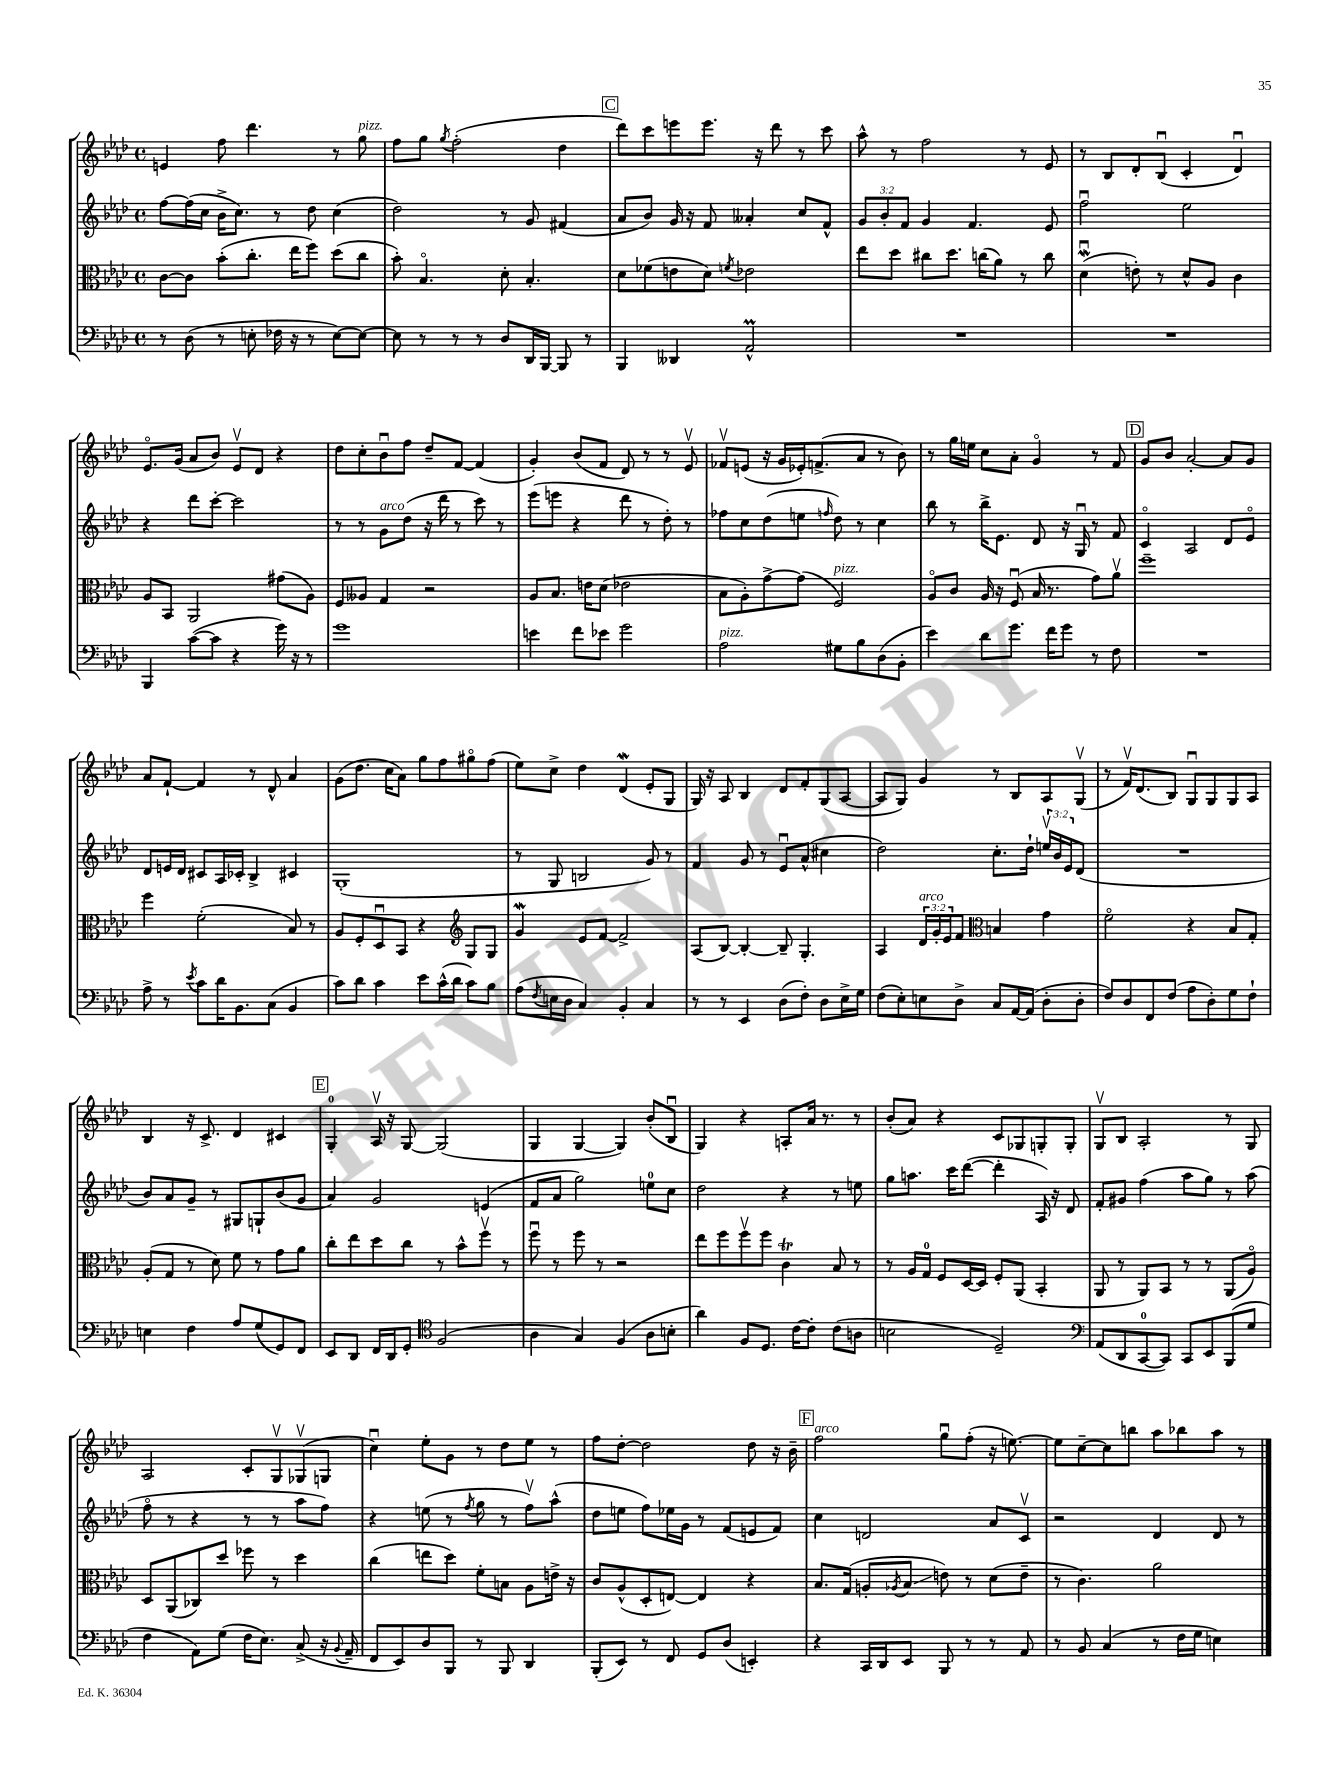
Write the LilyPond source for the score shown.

<<
\new StaffGroup <<
\new Staff = "s0" {
    \clef treble \key aes \major \defaultTimeSignature \time 4/4
    e'4 f''8 des'''4. r8 g''8^\markup { \italic "pizz." } |
    f''8 g''8 \acciaccatura { g''8 } f''2-.( des''4 |
    \mark \markup { \box "C" } des'''8) c'''8 e'''8 e'''8. r16 des'''8 r8 c'''8 |
    aes''8-^ r8 f''2 r8 ees'8 |
    r8 bes8 des'8-. bes8\downbow( c'4-. des'4\downbow) |
    ees'8.\flageolet g'16( aes'8 bes'8) ees'8\upbow des'8 r4 |
    des''8 c''8-. bes'8\downbow f''8 des''8-- f'8~ f'4( |
    g'4-.) bes'8( f'8 des'8) r8 r8 ees'8\upbow |
    fes'8\upbow e'8( r16 g'16 ees'16-.) f'8.->( aes'8 r8 bes'8) |
    r8 g''16 e''16 c''8 aes'8-. g'4\flageolet r8 f'8 |
    \mark \markup { \box "D" } g'8 bes'8 aes'2~-. aes'8 g'8 |
    aes'8 f'8~-! f'4 r8 des'8-^ aes'4 |
    g'8( des''8. c''16 aes'8) g''8 f''8 gis''8\flageolet f''8( |
    ees''8) c''8-> des''4 des'4\mordent( ees'8-. g8 |
    g16) r16 aes8 bes4 des'8 f'8-. g8( aes8~ |
    aes8 g8) g'4 r8 bes8 aes8 g8\upbow( |
    r8 f'16\upbow) des'8.( bes8) g8\downbow g8 g8 aes8 |
    bes4 r16 c'8.-> des'4 cis'4 |
    \mark \markup { \box "E" } g4-0-. aes16\upbow r16 g8~ g2( |
    g4 g4~ g4) bes'8-.( bes8\downbow |
    g4) r4 a8-. aes'16 r8. r8 |
    bes'8-.( aes'8) r4 c'8 ges8 g8-. g8-. |
    g8\upbow bes8 aes2-. r8 g8 |
    aes2 c'8-. g8\upbow ges8\upbow( g8 |
    c''4\downbow) ees''8-. g'8 r8 des''8 ees''8 r8 |
    f''8 des''8~-. des''2 des''8 r16 bes'16-- |
    \mark \markup { \box "F" } f''2^\markup { \italic "arco" } g''8\downbow f''8-.( r16 e''8.~) |
    e''8 c''8~-- c''8 b''8 aes''8 bes''8 aes''8 r8 \bar "|." |
}
\new Staff = "s1" {
    \clef treble \key aes \major \defaultTimeSignature \time 4/4 \override Staff.TupletNumber.text = #tuplet-number::calc-fraction-text
    f''8~ f''16( c''16 bes'16-> c''8.) r8 des''8 c''4( |
    des''2) r8 g'8 fis'4( |
    \mark \markup { \box "C" } aes'8 bes'8) g'16 r16 f'8 aeses'4-. c''8 f'8-^ |
    \tuplet 3/2 { g'8 bes'8-. f'8 } g'4 f'4. ees'8 |
    f''2\downbow ees''2 |
    r4 des'''8 c'''8~-. c'''2 |
    r8 r8 g'8^\markup { \italic "arco" } des''8( r16 des'''16 r8 c'''8) r8 |
    ees'''8( e'''8 r4 des'''8 r8 des''8-.) r8 |
    fes''8 c''8 des''8( e''8 \grace { f''16 } des''8) r8 c''4 |
    bes''8 r8 bes''16-> ees'8. des'8 r16 g16\downbow r8 f'8 |
    \mark \markup { \box "D" } c'4\flageolet aes2 des'8 ees'8\flageolet |
    des'8 e'16 des'16 cis'8 aes16 ces'16-. bes4-> cis'4 |
    g1-.( |
    r8 g8 b2 g'8) r8 |
    f'4 g'8 r8 ees'8\downbow aes'8-^( cis''4 |
    des''2) c''8.-. des''16-! \tuplet 3/2 { e''16\upbow bes'16 ees'16 } des'8( |
    R1 |
    bes'8) aes'8 g'8-- r8 gis8 g8-! bes'8( g'8 |
    \mark \markup { \box "E" } aes'4) g'2 e'4( |
    f'8 aes'8 g''2) e''8-0 c''8 |
    des''2 r4 r8 e''8 |
    g''8 a''8. c'''16 des'''8~( des'''4-. aes16) r16 des'8 |
    f'8-. gis'8 f''4( aes''8 g''8) r8 aes''8( |
    f''8\flageolet r8 r4 r8 r8 aes''8 f''8) |
    r4 e''8( r8 \acciaccatura { f''8 } g''8 r8 f''8\upbow) aes''8-^( |
    des''8 e''8 f''8) ees''16 g'16 r8 f'8( e'8 f'8) |
    \mark \markup { \box "F" } c''4 d'2 aes'8 c'8\upbow |
    r2 des'4 des'8 r8 \bar "|." |
}
\new Staff = "s2" {
    \clef alto \key aes \major \defaultTimeSignature \time 4/4 \override Staff.TupletNumber.text = #tuplet-number::calc-fraction-text
    c'8~ c'8 bes'8-.( c''8.-. ees''16 f''8) des''8( c''8 |
    bes'8-.) bes4.\flageolet des'8-. bes4.-. |
    \mark \markup { \box "C" } des'8 fes'8( e'8 des'8) \acciaccatura { f'8 } ees'2 |
    ees''8 des''8 cis''8 des''8. c''16( aes'8) r8 c''8 |
    des'4\downbow\mordent( e'8-.) r8 des'8-^ aes8 c'4 |
    aes8 bes,8 aes,2 gis'8( aes8) |
    f8 aeses8 g4 r2 |
    aes8 bes8. e'16 des'8( ees'2 |
    bes8 aes8-.) g'8~-> g'8( f2^\markup { \italic "pizz." }) |
    aes8\flageolet c'8 aes16 r16 f8\downbow( bes16 r8. g'8) aes'8\upbow |
    \mark \markup { \box "D" } f''1-- |
    f''4 f'2-.( bes8) r8 |
    aes8 f8-. des8\downbow bes,8 r4 \clef treble g8 g8 |
    g'4\mordent ees'8 f'8~ f'2-> |
    aes8( bes8~) bes4~-. bes8-- g4.-. |
    aes4 \tuplet 3/2 { des'16^\markup { \italic "arco" } g'16-. ees'16 } f'8 \clef alto b4 g'4 |
    f'2\flageolet r4 bes8 g8-. |
    aes8-.( g8 r8 des'8) f'8 r8 g'8 aes'8 |
    \mark \markup { \box "E" } c''8-. ees''8 des''8 c''8 r8 bes'8-^ f''8\upbow r8 |
    f''8\downbow r8 f''8 r8 r2 |
    ees''8 f''8 f''8\upbow f''8 c'4\trill bes8 r8 |
    r8 aes16 g16-0 f8 des16~ des16 f8-. aes,8( bes,4-. |
    aes,8 r8 aes,8) bes,8 r8 r8 aes,8( aes8\flageolet) |
    des8 aes,8( ces8) des''8 fes''8 r8 des''4 |
    c''4( e''8 des''8) f'8-. b8 aes8 e'16-> r16 |
    c'8 aes8-^( des8-. e8~) e4 r4 |
    \mark \markup { \box "F" } bes8. g16( a8-. \acciaccatura { aes8 } bes8\glissando e'8) r8 des'8( e'8-- |
    r8 c'4.) aes'2 \bar "|." |
}
\new Staff = "s3" {
    \clef bass \key aes \major \defaultTimeSignature \time 4/4
    r8 des8( r8 e8-. fes16 r16 r8 e8~) e8~ |
    e8 r8 r8 r8 des8 des,16 bes,,16~ bes,,8 r8 |
    \mark \markup { \box "C" } bes,,4 deses,4 aes,2-^\prall |
    R1 |
    R1 |
    bes,,4 c'8~( c'8 r4 g'16) r16 r8 |
    g'1 |
    e'4 f'8 ees'8 g'2 |
    aes2^\markup { \italic "pizz." } gis8 bes8 des8( bes,8-. |
    ees'4) des'8 g'8. f'16 g'8 r8 f8 |
    \mark \markup { \box "D" } R1 |
    aes8-> r8 \acciaccatura { ees'8 } c'8 des'16 bes,8. c8( bes,4 |
    c'8) des'8 c'4 ees'8 c'16-^( des'16 c'8) bes8 |
    aes8( \acciaccatura { f8 } e16 des16 c4) bes,4-. c4 |
    r8 r8 ees,4 des8( f8-.) des8 ees16-> g16 |
    f8( ees8-.) e8 des8-> c8 aes,16~ aes,16( des8-. des8-. |
    f8) des8 f,8 f8( aes8 des8-.) g8 f8-! |
    e4 f4 aes8 g8( g,8) f,8 |
    \mark \markup { \box "E" } ees,8 des,8 f,16 des,16 g,8-. \clef tenor f2( |
    aes4 g4) f4( aes8 b8-. |
    aes'4) f8 des8. c'16~ c'8-. c'8( a8 |
    b2 des2--) |
    \clef bass aes,8( des,8 c,8-0~ c,8) c,8 ees,8 bes,,8( g8 |
    f4 aes,8) g8( f16 ees8.) c8->( r16 \appoggiatura { bes,8 } aes,16-- |
    f,8 ees,8) des8 bes,,8 r8 bes,,8 des,4 |
    bes,,8-.( ees,8) r8 f,8 g,8 des8( e,4-.) |
    \mark \markup { \box "F" } r4 c,16 des,16 ees,8 bes,,8 r8 r8 aes,8 |
    r8 bes,8 c4( r8 f16 g16 e4) \bar "|." |
}
>>
>>
\layout { \context { \Score \remove "Bar_number_engraver" } }
